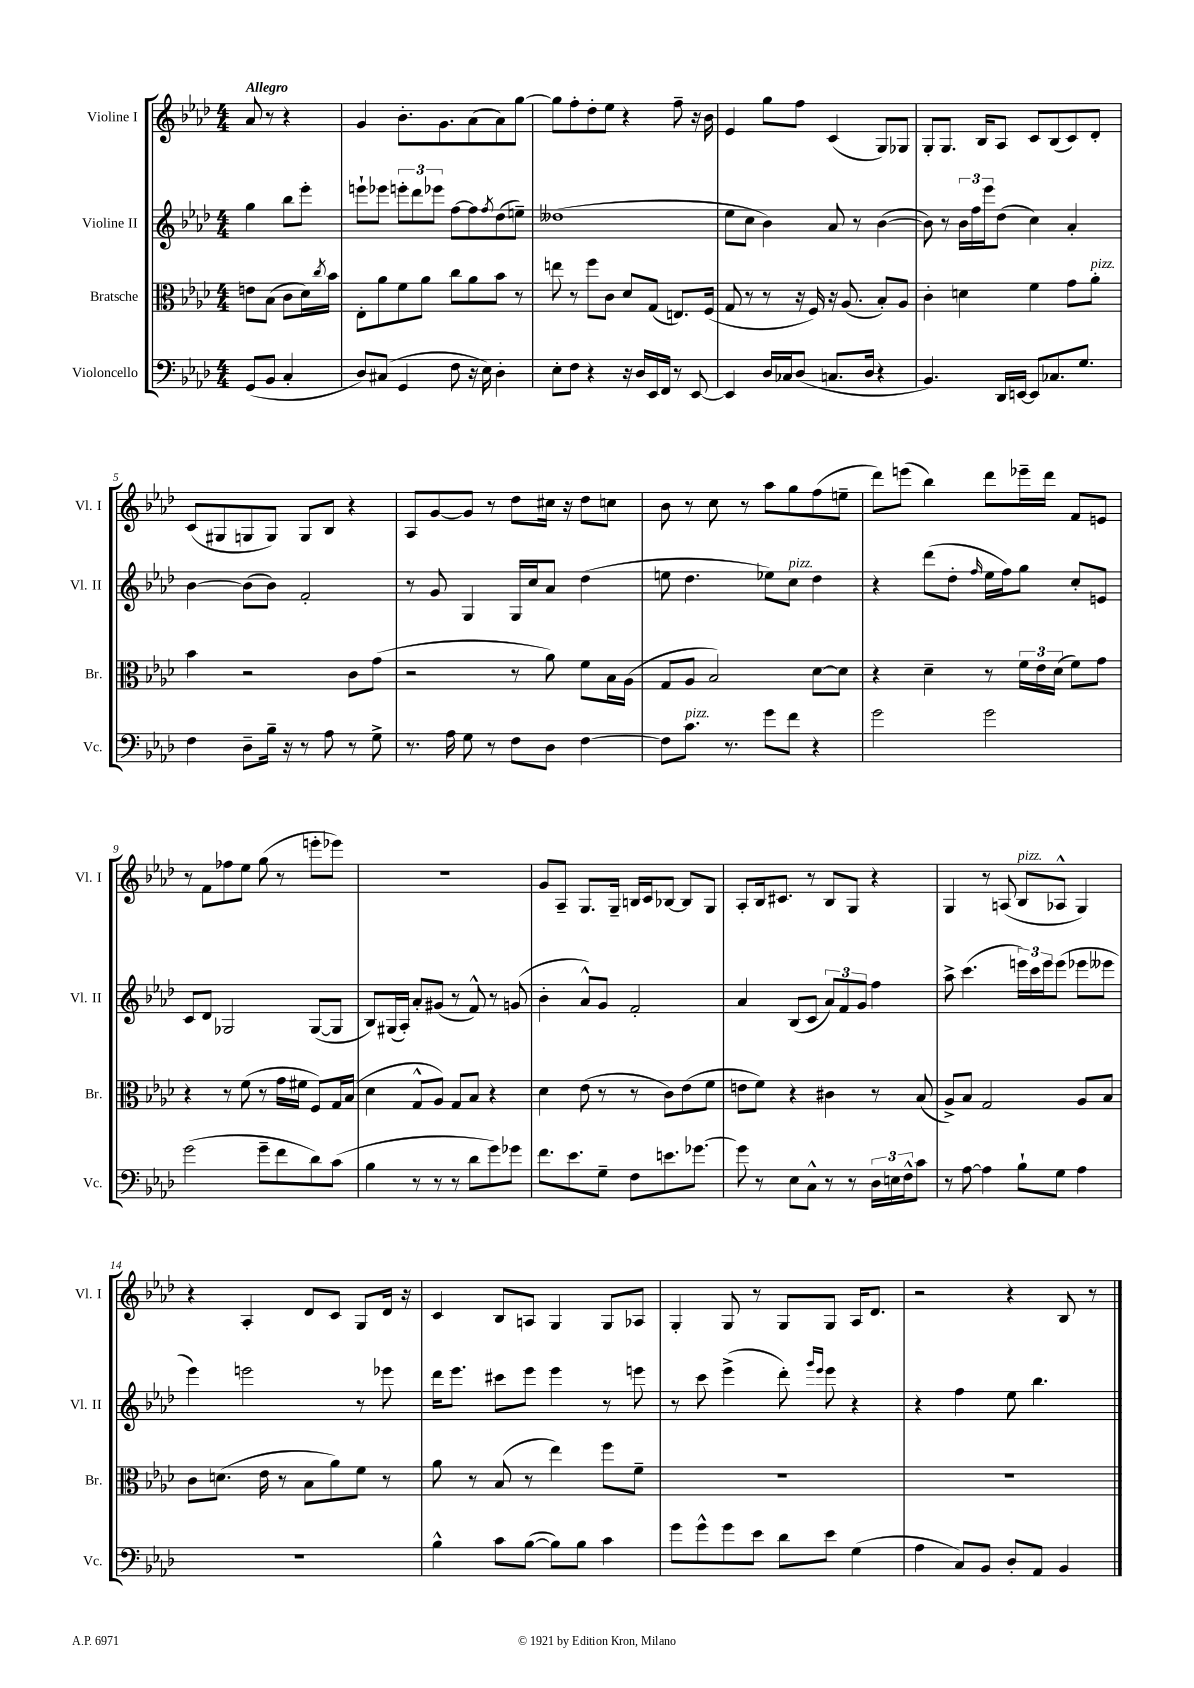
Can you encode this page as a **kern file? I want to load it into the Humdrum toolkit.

**kern	**kern	**kern	**kern
*staff4	*staff3	*staff2	*staff1
*clefF4	*clefC3	*clefG2	*clefG2
*k[b-e-a-d-]	*k[b-e-a-d-]	*k[b-e-a-d-]	*k[b-e-a-d-]
*M4/4	*M4/4	*M4/4	*M4/4
(8GG	8e	4gg	8a-
8BB-	(8B-	.	8r
4C'	8c	8bb-	4r
.	16d-)	8eee-'	.
.	8qcc	.	.
.	16b-	.	.
=	=	=	=
8D-)	8E-'	8eee`	4g
(8C#	8a-	8eee-	.
4GG	8f	12eee'	8.b-'
.	.	12ddd-	.
.	8a-	.	.
.	.	12eee-	.
.	.	.	8.g
8F	8cc	[8ff	.
16r	8a-	8ff]	(8a-
16E-)	.	.	.
.	.	8qff	.
4D-'	8b-	(8dd-	8a-)
.	8r	8ee~)	[8gg
=	=	=	=
8E-'	8ee	(1dd--	8gg]
8F	8r	.	8ff'
4r	8ff	.	8dd-'
.	8c	.	8ee-
16r	8d-	.	4r
16D-	.	.	.
16EE-	(8G	.	.
16FF	.	.	.
8r	8.E)	.	8ff~
[8EE-	.	.	16r
.	(16F	.	16b-
=	=	=	=
4EE-]	8G	8ee-	4e-
.	8r	8cc	.
16D-	8r	4b-)	8gg
16C-	.	.	.
(8D-	16r	.	8ff
.	16F)	.	.
8.C	16r	8a-	(4c
.	(8.A-	.	.
.	.	8r	.
16D-	.	.	.
4r	8B-')	([4b-	8G)
.	8A-	.	8G-
=	=	=	=
4.BB-)	4c'	8b-])	8G'
.	.	8r	8.G
.	4d	24b-	.
.	.	24ff	.
.	.	.	16B-
.	.	24eee-	.
16DD-	.	(8dd-	8A-
[16EE	.	.	.
8EE]	4f	4cc)	8c
8.C-	.	.	(8B-
.	8g	4a-'	8c)
8.G	.	.	.
.	8a-'	.	8d-'
=	=	=	=
4F	4b-	[4b-	(8c
.	.	.	8G#
8D-~	2r	(8b-]	8G
16B-~	.	8b-)	8G)
16r	.	.	.
8r	.	2f'	8G
8A-	.	.	8B-
8r	8c	.	4r
8G^	(8g	.	.
=	=	=	=
8.r	2r	8r	8A-
.	.	8g	[8g
16A-	.	.	.
8G	.	4G	8g]
8r	.	.	8r
8F	8r	16G	8dd-
.	.	16cc	.
8D-	8a-)	8a-	16cc#
.	.	.	16r
[4F	8f	(4dd-	8dd-
.	16B-	.	8cc
.	(16A-	.	.
=	=	=	=
8F]	8G	8ee	8b-
8.c	8A-	4.dd-	8r
.	2B-)	.	8cc
8.r	.	.	.
.	.	.	8r
8g	.	8ee-)	8aa-
8f	.	8cc	8gg
4r	[8d-	4dd-	(8ff
.	8d-]	.	8ee~
=	=	=	=
2g	4r	4r	8ddd-)
.	.	.	(8eee
.	4d-~	(8ddd-	4bb-)
.	.	8dd-'	.
.	.	16qqff	.
2g	8r	16ee-	8ddd-
.	.	16ff)	.
.	24f	8gg	16eee-~
.	24e-	.	.
.	.	.	16ddd-
.	(24d-	.	.
.	8f)	8cc'	8f
.	8g	8e	8e
=	=	=	=
(2g	4r	8c	8r
.	.	8d-	8f
.	8r	2G-	8ff-
.	(8f	.	8ee-
8g~	8r	.	(8gg
8f	16g	.	8r
.	16f#	.	.
8d-)	8F)	([8G-	8eee'
(8c	16G	8G-]	8eee-)
.	(16B-	.	.
=	=	=	=
4B-	4d-	8B-)	1r
.	.	(16G#	.
.	.	16A-')	.
8r	8G^^	8a-'	.
8r	8A-)	(8g#	.
8r	8G	8r	.
8d-	8B-	8f^^)	.
8g)	4r	8r	.
8g-	.	(8g	.
=	=	=	=
8.f	4d-	4b-'	8g
.	.	.	8A-~
8.e-	.	.	.
.	(8e-	8a-^^)	8.G
8G~	8r	8g	.
.	.	.	16G~
8F	8r	2f'	16B
.	.	.	16c
8.e	8c)	.	[8B-
.	(8e-	.	8B-]
[8.g-	.	.	.
.	8f	.	8G
=	=	=	=
8g-]	8e	4a-	8A-'
8r	8f)	.	16B-
.	.	.	8.c#
8E-	4r	(8B-	.
8C^^	.	8c	8r
8r	4c#	12a-)	8B-
.	.	12f	.
8r	.	.	8G
.	.	12g	.
24D-	8r	4ff	4r
24E	.	.	.
24F^^	.	.	.
8c	(8B-	.	.
=	=	=	=
8r	8A-^)	8aa-^	4G
[8A-	8B-	(4.ccc	.
4A-]	2G	.	8r
.	.	.	(8A
8B-`	.	24eee)	8B-
.	.	24ccc	.
.	.	24eee	.
8G	.	(8eee	8A-^^
4A-	8A-	8eee-	4G)
.	8B-	8eee--	.
=	=	=	=
1r	8c	4eee-)	4r
.	(8.d	.	.
.	.	2eee	4A-'
.	16e-	.	.
.	8r	.	.
.	8B-	.	8d-
.	8a-)	.	8c
.	8f	8r	8G
.	8r	8eee-	16d-
.	.	.	16r
=	=	=	=
4B-^^	8a-	16ddd-	4c
.	.	8.eee-	.
.	8r	.	.
8c	(8B-	8ccc#	8B-
([8B-	8r	8eee-	8A
8B-])	4ee-)	4eee-	4G
8B-	.	.	.
4c	8ff	8r	8G
.	8f~	8eee	8A-
=	=	=	=
8g	1r	8r	4G'
8g^^	.	8ccc	.
8g	.	(4eee-^	8G
8e-	.	.	8r
8d-	.	8ddd-')	8G
.	.	16qqggg	.
.	.	16qqeee-	.
8e-	.	8eee-	8G
(4G	.	4r	16A-
.	.	.	8.d-
=	=	=	=
4A-	1r	4r	2r
8C)	.	4ff	.
8BB-	.	.	.
8D-'	.	8ee-	4r
8AA-	.	4.bb-	.
4BB-	.	.	8B-
.	.	.	8r
==	==	==	==
*-	*-	*-	*-
